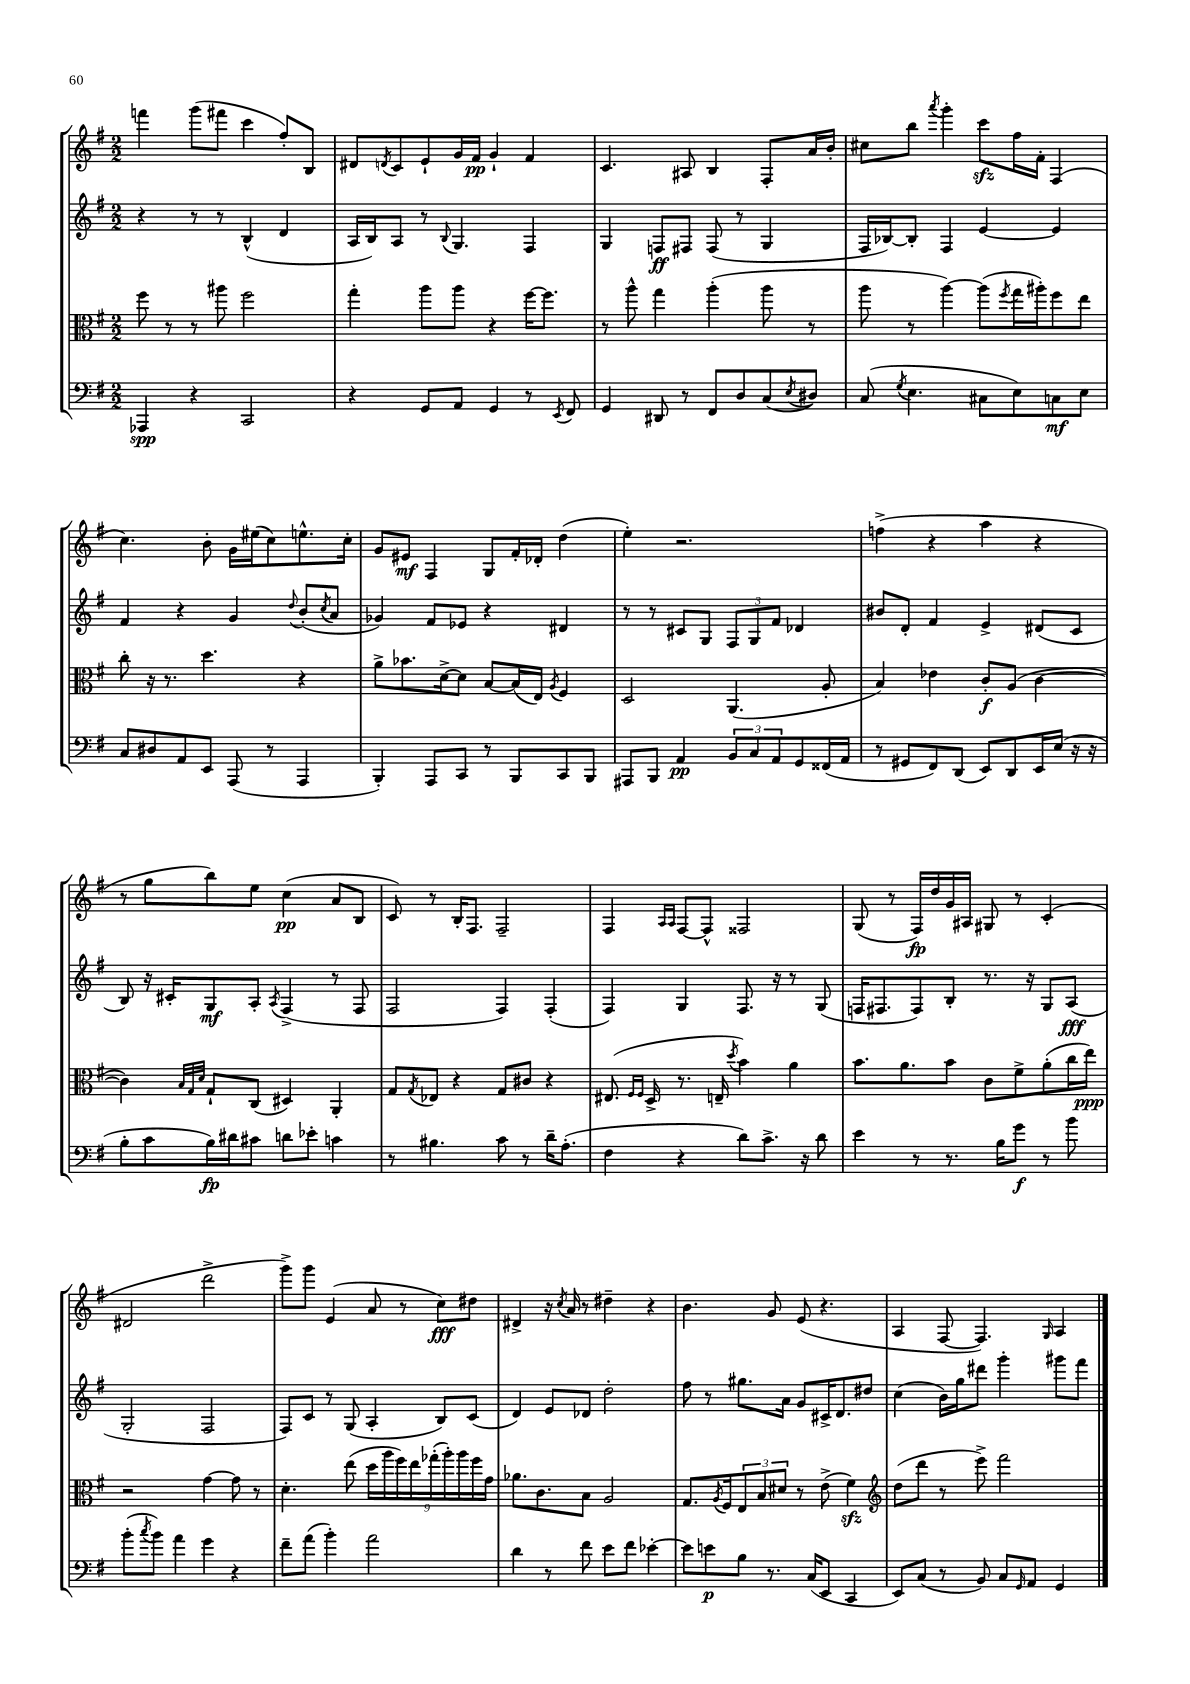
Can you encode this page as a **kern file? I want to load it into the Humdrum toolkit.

**kern	**dynam	**kern	**dynam	**kern	**dynam	**kern	**dynam
*part4	*part4	*part3	*part3	*part2	*part2	*part1	*part1
*staff4	*staff4	*staff3	*staff3	*staff2	*staff2	*staff1	*staff1
*clefF4	*	*clefC3	*	*clefG2	*	*clefG2	*
*k[f#]	*	*k[f#]	*	*k[f#]	*	*k[f#]	*
*M2/2	*	*M2/2	*	*M2/2	*	*M2/2	*
=70	=70	=70	=70	=70	=70	=70	=70
4AAA-X/	spp	8ff#\	.	4r	.	4fffn\	.
.	.	8r	.	.	.	.	.
4r	.	8r	.	8r	.	(8ggg\L	.
.	.	8aa#X\	.	8r	.	8fff#X\J	.
2CC/	.	2ff#\	.	(4B^^/	.	4ccc\	.
.	.	.	.	4d/	.	8ff#'/L)	.
.	.	.	.	.	.	8B/J	.
=71	=71	=71	=71	=71	=71	=71	=71
4r	.	4gg'\	.	16A/LL	.	8d#X/L	.
.	.	.	.	16B/J)	.	.	.
.	.	.	.	.	.	8qdn/	.
.	.	.	.	8A/J	.	8c/	.
8GG/L	.	8aa\L	.	8r	.	8e`/	.
.	.	.	.	8qqB/	.	.	.
8AA/J	.	8aa\J	.	4.G/	.	16g/L	.
.	.	.	.	.	.	16f#/JJ	pp
4GG/	.	4r	.	.	.	4g`/	.
8r	.	[16ff#\KL	.	4F#/	.	4f#/	.
.	.	8.ff#\J]	.	.	.	.	.
8qEE/	.	.	.	.	.	.	.
8FF#/	.	.	.	.	.	.	.
=72	=72	=72	=72	=72	=72	=72	=72
4GG/	.	8r	.	4G/	.	4.c/	.
.	.	8aa^^\	.	.	.	.	.
8DD#X/	.	4gg\	.	8Fn/L	ff	.	.
8r	.	.	.	8F#X/J	.	8A#X/	.
8FF#/L	.	(4aa'\	.	(8F#/	.	4B/	.
8D/	.	.	.	8r	.	.	.
(8C/	.	8aa\	.	4G/	.	8F#'/L	.
8qE/	.	.	.	.	.	.	.
8D#X/J)	.	8r	.	.	.	16a/L	.
.	.	.	.	.	.	16b'/JJ	.
=73	=73	=73	=73	=73	=73	=73	=73
(8C/	.	8aa\	.	16F#/LL	.	8cc#X\L	.
.	.	.	.	[16B-X/J)	.	.	.
8qG/	.	.	.	.	.	.	.
4.E\	.	8r	.	8B-'/J]	.	8bb\J	.
.	.	.	.	.	.	8qaaa/	.
.	.	[4aa\)	.	4F#/	.	4ggg'\	.
8C#X\L	.	(8aa\L]	.	[4e/	.	8ccczz\L	.
.	.	8qff#/	.	.	.	.	.
8E\)	.	16gg\L	.	.	.	16ff#\L	.
.	.	16aa#X'\J)	.	.	.	16f#'\JJ	.
8Cn\	mf	8ff#\	.	4e/]	.	(4F#/	.
8E\J	.	8ee\J	.	.	.	.	.
!!LO:LB:g=z
=74	=74	=74	=74	=74	=74	=74	=74
8C/L	.	8cc'\	.	4f#/	.	4.cc\)	.
8D#X/	.	16r	.	.	.	.	.
.	.	8.r	.	.	.	.	.
8AA/	.	.	.	4r	.	.	.
8EE/J	.	4.dd\	.	.	.	8b'\	.
(8AAA/	.	.	.	4g/	.	16g\LL	.
.	.	.	.	.	.	(16ee#X\J	.
8r	.	.	.	.	.	8cc\)	.
.	.	.	.	8qqdd/	.	.	.
4AAA/	.	4r	.	(8b'/L	.	8.een^^\	.
.	.	.	.	8qcc/	.	.	.
.	.	.	.	8a/J	.	.	.
.	.	.	.	.	.	16cc'\Jk	.
=75	=75	=75	=75	=75	=75	=75	=75
4BBB'/)	.	8a^\L	.	4g-X/)	.	8g/L	.
.	.	8.b-X\	.	.	.	8e#X/J	mf
8AAA/L	.	.	.	8f#/L	.	4F#/	.
.	.	[16d^\k	.	.	.	.	.
8CC/J	.	8d\J]	.	8e-X/J	.	.	.
8r	.	[8B/L	.	4r	.	8G/L	.
8BBB/L	.	(16B/L]	.	.	.	16f#'/L	.
.	.	16E/JJ)	.	.	.	16d-X'/JJ	.
.	.	8qA/	.	.	.	.	.
8CC/	.	4F#/	.	4d#X/	.	(4dd\	.
8BBB/J	.	.	.	.	.	.	.
=76	=76	=76	=76	=76	=76	=76	=76
8AAA#X/L	.	2D/	.	8r	.	4ee'\)	.
8BBB/J	.	.	.	8r	.	.	.
4AA/	pp	.	.	8c#X/L	.	2.r	.
.	.	.	.	8G/J	.	.	.
12BB/L	.	(4.AA/	.	12F#/L	.	.	.
12C/	.	.	.	12G/	.	.	.
12AA/	.	.	.	12f#/J	.	.	.
8GG/	.	.	.	4d-X/	.	.	.
(16FF##X/L	.	8A'/	.	.	.	.	.
16AA/JJ	.	.	.	.	.	.	.
=77	=77	=77	=77	=77	=77	=77	=77
8r	.	4B/)	.	8b#X/L	.	(4ffn^\	.
8GG#X/L	.	.	.	8d'/J	.	.	.
8FF#/)	.	4e-X\	.	4f#/	.	4r	.
(8DD/J	.	.	.	.	.	.	.
8EE/L)	.	8c'/L	f	4e^/	.	4aa\	.
8DD/	.	(8A/J	.	.	.	.	.
16EE/L	.	[4c\	.	(8d#X/L	.	4r	.
(16E/JJ	.	.	.	.	.	.	.
16r	.	.	.	8c/J	.	.	.
16r	.	.	.	.	.	.	.
!!LO:LB:g=z
=78	=78	=78	=78	=78	=78	=78	=78
8B'\L	.	4c\])	.	8B/)	.	8r	.
8c\	.	.	.	16r	.	8gg\L	.
.	.	.	.	16c#X'/KL	.	.	.
.	.	32qqB/LLL	.	.	.	.	.
.	.	32qqG/	.	.	.	.	.
.	.	32qqd/JJJ	.	.	.	.	.
16B\L)	fp	8G`/L	.	8G/	mf	8bb\)	.
16d#X\J	.	.	.	.	.	.	.
8c#X\J	.	(8C/J	.	8A'/J	.	8ee\J	.
.	.	.	.	8qA/	.	.	.
8dn\L	.	4D#X/)	.	(4F#^/	.	(4cc\	pp
8e-X'\J	.	.	.	.	.	.	.
4cn\	.	4AA'/	.	8r	.	8a/L	.
.	.	.	.	8F#/	.	8B/J	.
=79	=79	=79	=79	=79	=79	=79	=79
8r	.	8G/L	.	2F#/	.	8c/)	.
.	.	8qG/	.	.	.	.	.
4.B#X\	.	8E-X/J	.	.	.	8r	.
.	.	4r	.	.	.	16B'/KL	.
.	.	.	.	.	.	8.F#/J	.
8c\	.	8G/L	.	4F#/)	.	2F#~/	.
8r	.	8c#X/J	.	.	.	.	.
16d~\KL	.	4r	.	(4F#'/	.	.	.
(8.A'\J	.	.	.	.	.	.	.
=80	=80	=80	=80	=80	=80	=80	=80
4F#\	.	(8.E#X/	.	4F#/)	.	4F#/	.
.	.	16qqF#/LL	.	.	.	.	.
.	.	16qqF#/JJ	.	.	.	.	.
.	.	16D^/	.	.	.	.	.
.	.	.	.	.	.	16qqA/LL	.
.	.	.	.	.	.	16qqA/JJ	.
4r	.	8.r	.	4G/	.	[8F#/L	.
.	.	.	.	.	.	8F#^^/J]	.
.	.	16En~/	.	.	.	.	.
.	.	8qdd/	.	.	.	.	.
8d\L)	.	4b\)	.	8.F#/	.	2F##X/	.
8.c^\J	.	.	.	.	.	.	.
.	.	.	.	16r	.	.	.
.	.	4a\	.	8r	.	.	.
16r	.	.	.	.	.	.	.
8d\	.	.	.	(8G/	.	.	.
=81	=81	=81	=81	=81	=81	=81	=81
4e\	.	8.b\L	.	16Fn/KL	.	(8G/	.
.	.	.	.	8.F#X/	.	.	.
.	.	.	.	.	.	8r	.
.	.	8.a\	.	.	.	.	.
8r	.	.	.	8F#/)	.	16F#/LL)	fp
.	.	.	.	.	.	16dd/	.
8.r	.	8b\J	.	8B'/J	.	16g/	.
.	.	.	.	.	.	16A#X/JJ	.
.	.	8c\L	.	8.r	.	8G#X/	.
16B\KL	.	.	.	.	.	.	.
8g\J	f	8f#^\	.	.	.	8r	.
.	.	.	.	16r	.	.	.
8r	.	(8a'\	.	8G/L	.	(4c'/	.
8b\	.	16cc\L	.	(8A/J	fff	.	.
.	.	16ee\JJ)	ppp	.	.	.	.
!!LO:LB:g=z
=82	=82	=82	=82	=82	=82	=82	=82
(8b'\L	.	2r	.	2G'/	.	2d#X/	.
8qcc/	.	.	.	.	.	.	.
8b\J)	.	.	.	.	.	.	.
4a\	.	.	.	.	.	.	.
4g\	.	[4g\	.	2F#/	.	2ddd^\	.
4r	.	8g\]	.	.	.	.	.
.	.	8r	.	.	.	.	.
=83	=83	=83	=83	=83	=83	=83	=83
8f#~\L	.	4.d'\	.	8F#/L)	.	8ggg^\L)	.
(8a\J	.	.	.	8c/J	.	8ggg\J	.
4b'\)	.	.	.	8r	.	(4e/	.
.	.	(8ee\	.	(8G/	.	.	.
2a\	.	18dd\LL	.	4A'/	.	8a/	.
.	.	18aa\	.	.	.	.	.
.	.	18ff#\)	.	.	.	.	.
.	.	.	.	.	.	8r	.
.	.	18ee\	.	.	.	.	.
.	.	(18gg-X'\	.	.	.	.	.
.	.	.	.	8B/L)	.	8cc\L)	fff
.	.	18aa'\)	.	.	.	.	.
.	.	18aa\	.	.	.	.	.
.	.	.	.	(8c/J	.	8dd#X\J	.
.	.	18ff#\	.	.	.	.	.
.	.	18g\JJ	.	.	.	.	.
=84	=84	=84	=84	=84	=84	=84	=84
4d\	.	8.a-X\L	.	4d/)	.	4d#X^/	.
.	.	8.c\	.	.	.	.	.
8r	.	.	.	8e/L	.	16r	.
.	.	.	.	.	.	8qcc/	.
.	.	.	.	.	.	16a/	.
8f#\	.	8B\J	.	8d-X/J	.	8r	.
8e\L	.	2A/	.	2dd'\	.	4dd#X~\	.
8f#\J	.	.	.	.	.	.	.
[4e-X'\	.	.	.	.	.	4r	.
=85	=85	=85	=85	=85	=85	=85	=85
8e-\L]	.	8.G/L	.	8ff#\	.	4.b\	.
8en\	p	.	.	8r	.	.	.
.	.	8qA/	.	.	.	.	.
.	.	16F#/k	.	.	.	.	.
8B\J	.	12E/	.	8.gg#X\L	.	.	.
.	.	12B/	.	.	.	.	.
8.r	.	.	.	.	.	8g/	.
.	.	12d#X/J	.	.	.	.	.
.	.	.	.	16a\Jk	.	.	.
.	.	8r	.	8g/L	.	(8e/	.
(16C/KL	.	.	.	.	.	.	.
8EE/J	.	(8e^\	.	16c#X^/K	.	4.r	.
.	.	.	.	8.d/	.	.	.
4CC/	.	4f#zz\)	.	.	.	.	.
.	.	.	.	8dd#X/J	.	.	.
=86	=86	=86	=86	=86	=86	=86	=86
*	*	*clefG2	*	*	*	*	*
8EE/L)	.	(8dd\L	.	(4cc\	.	4A/	.
(8C/J	.	8ddd\J	.	.	.	.	.
8r	.	8r	.	16b\LL)	.	[8F#/	.
.	.	.	.	16gg\J	.	.	.
8BB/)	.	8eee^\)	.	8ddd#X\J	.	4.F#/])	.
8C/L	.	2fff#\	.	4ggg'\	.	.	.
16qqGG/	.	.	.	.	.	.	.
8AA/J	.	.	.	.	.	.	.
.	.	.	.	.	.	16qqG/	.
4GG/	.	.	.	8ggg#X\L	.	4A/	.
.	.	.	.	8fff#\J	.	.	.
==	==	==	==	==	==	==	==
*-	*-	*-	*-	*-	*-	*-	*-
